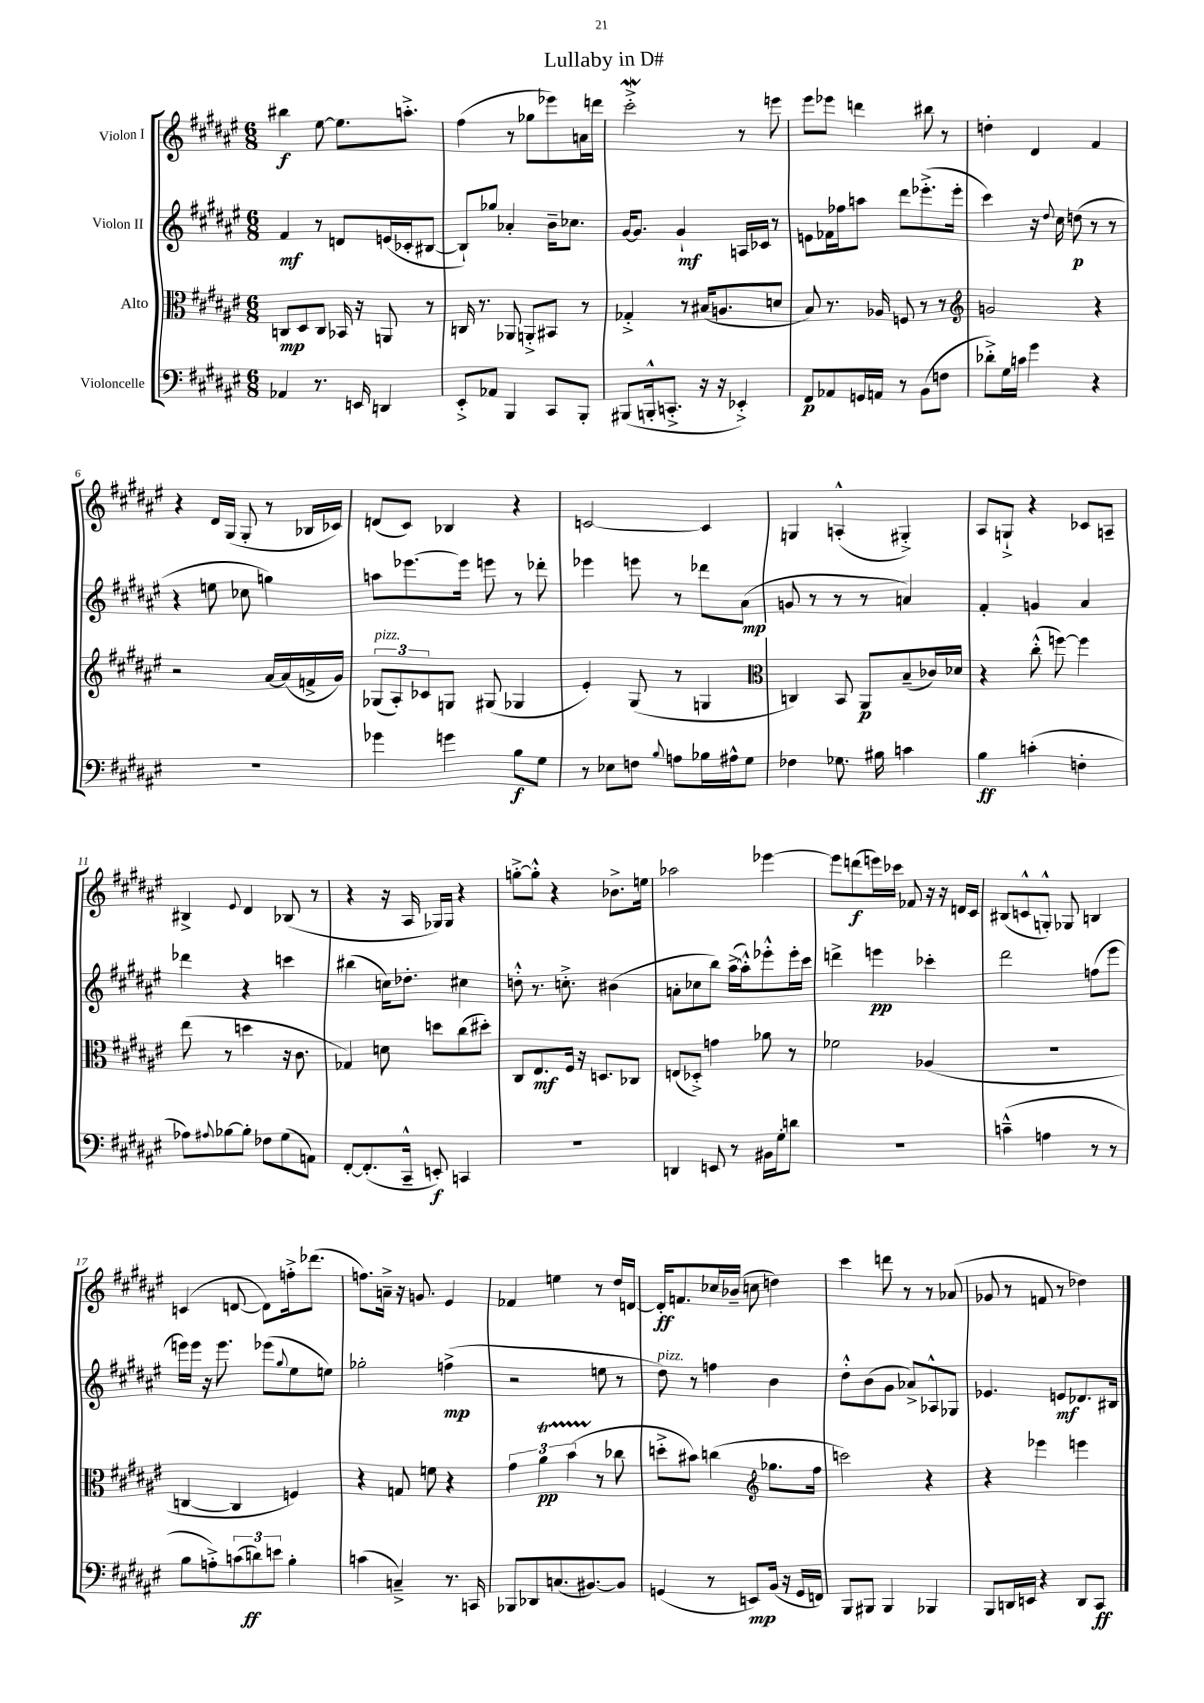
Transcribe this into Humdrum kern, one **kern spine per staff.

**kern	**kern	**kern	**kern
*staff4	*staff3	*staff2	*staff1
*clefF4	*clefC3	*clefG2	*clefG2
*k[f#c#g#d#a#e#]	*k[f#c#g#d#a#e#]	*k[f#c#g#d#a#e#]	*k[f#c#g#d#a#e#]
*M6/8	*M6/8	*M6/8	*M6/8
4AA-	8C	4f#	4bb#
.	8D#	.	.
8.r	8C	8r	[8ee#
.	16BB-	8d	8.ee#]
16EE	16r	.	.
4DD	8AA	(16e	.
.	.	16c-'	8.aa'^
.	8r	[8B#	.
=	=	=	=
8EE#'^	16C	8B#`])	(4ff#
.	8.r	.	.
8AA-	.	8gg-	.
4BBB	8AA-	4a-'	8r
.	8AA'^	.	8gg-
8CC#	8BB#	16b~	8eee-)
.	.	8.cc-	.
8BBB'	8r	.	16a
.	.	.	16ddd
=	=	=	=
(8BBB#	4G-'^	[16g#	2ccc#'^
.	.	8.g#]	.
16BBB'^^	.	.	.
8.CC'^	.	.	.
.	8r	4g#`	.
16r	(16B#	.	.
16r	8.A	.	.
4EE-'^)	.	16A	8r
.	.	16c-	.
.	8d	8r	8eee
=	=	=	=
8FF#	8B)	8e	8eee#
8AA-	8.r	16f-	8eee-
.	.	16ff-	.
16GG	.	8aa	4ddd
16AA	16A-	.	.
8r	8F	8ddd#	.
(8BB	8r	(8.eee-'^	8bb#
8F	8r	.	8r
.	.	16eee-'	.
=	=	=	=
*	*clefG2	*	*
8d-'^)	2g	4ccc#)	4dd'
16G#	.	.	.
16c	.	.	.
4g#	.	16r	4d#
.	.	8qqdd#	.
.	.	16cc#	.
.	.	(8dd	.
4r	4r	8r	4f#
.	.	8r	.
=	=	=	=
2.r	2r	4r	4r
.	.	8ee	16d#
.	.	.	(16G#
.	.	8cc-	8G#'
.	[16a#	4gg)	8r
.	(16a#]	.	.
.	16f^	.	16B-
.	16g#)	.	16c-)
=	=	=	=
4g-	(12G-	8aa	(8d
.	12A#')	.	.
.	.	[8.eee-	8c#)
.	12c-	.	.
4g	8G	.	4B-
.	.	16eee-]	.
.	(8G#	8eee	.
8B	4G-	8r	4r
8G#	.	8ddd-'	.
=	=	=	=
8r	4e#')	4eee-	[2c
8E-	.	.	.
8F	(8G#	8eee	.
8qqB	.	.	.
8A	8r	8r	.
16B-	4G	8ddd-	4c]
16A#^^	.	.	.
8G#	.	(8a#	.
=	=	=	=
*	*clefC3	*	*
4F-	4C)	8g	4G
.	.	8r	.
8.G-	8BB	8r	(4A'^^
.	8AA#	8r	.
16B#	.	.	.
4c	(8B~	4a)	4G#'^)
.	16c-)	.	.
.	16d-	.	.
=	=	=	=
4B	4r	4f#'	8A#
.	.	.	8G`^
(4c'	(8cc#'^^	4g	4r
.	[8ff)	.	.
4F'	4ff]	4a#	8c-
.	.	.	8A~
=	=	=	=
8A-)	(8ee#	4ddd-	4B#^
8qqA#	.	.	.
[8B-	8r	.	.
.	.	.	8qqe#
8B-']	4dd	4r	4d#
8F-	.	.	.
(8G#	16r	4ccc	(8B-
.	8.c#	.	.
8AA)	.	.	8r
=	=	=	=
[8FF#'	4G-)	(4bb#	4r
(8.FF#']	.	.	.
.	8d	16cc)	16r
16CC#~^^	.	8.dd-'	16A#
8EE')	8dd	.	16G-)
.	.	.	16G-
4CC	(8cc#	4cc#	4r
.	8dd#')	.	.
=	=	=	=
2.r	8C#	8dd'^^	[8gg'^
.	8.E#	8.r	8gg'^^]
.	.	.	4r
.	16F#	8.cc'^	.
.	16r	.	.
.	8.D	.	.
.	.	(4b#	8.b-^
.	8C-	.	.
.	.	.	16ee
=	=	=	=
4DD	(8E	8a'	2aa-
.	8D-'^)	8cc-	.
8EE	4g	8bb)	.
8r	.	([16aa#^	.
.	.	16aa#'^^])	.
16BB#	8a-	8eee-'^^	[4eee-
16G#'	.	.	.
8d	8r	16eee-'	.
.	.	16ccc#	.
=	=	=	=
2.r	2f-	4ddd^	8eee-]
.	.	.	(8ddd
.	.	4eee	16eee)
.	.	.	16ccc-
.	.	.	8f-
.	(4A-	4ccc-'	16r
.	.	.	16r
.	.	.	16d
.	.	.	16c#
=	=	=	=
(4c~^^	2.r	2ddd#	(8B#
.	.	.	8c^^
4A	.	.	8G'^^)
.	.	.	8G-
8r	.	(8ff	4B
8r	.	8eee#	.
=	=	=	=
8B	[4C	16eee)	(4c
.	.	16eee	.
8A'^)	.	16r	.
.	.	8.eee	.
(12c	4C]	.	[8d
12d)	.	.	.
.	.	(8eee-	8d])
12e	.	.	.
.	.	8qqgg#	.
4B'	4F)	8ee#	16ff'^
.	.	.	(8.ddd-
.	.	8ee)	.
=	=	=	=
(4c	4r	2gg-'	8.ff)
.	.	.	16a~^
4C~^)	8G	.	16r
.	.	.	8.g
.	8f	.	.
8.r	4r	(4ff^	4e#
16CC	.	.	.
=	=	=	=
8BBB-	6g#	2r	4f-
8DD-	.	.	.
.	6a#	.	.
(8.C	.	.	4ee
.	(6b	.	.
[8.BB#)	.	.	.
.	8r	8ee	8r
8BB#]	8cc-	8r	16dd#
.	.	.	[16d
=	=	=	=
(4GG	8dd'^	8dd#)	16d']
.	.	.	8.f
.	8b#)	8r	.
8r	(4cc	4ff	16cc-
.	.	.	(16b-~
8EE)	.	.	8cc
*	*clefG2	*	*
(16BB	8.gg-	4b	4dd)
16r	.	.	.
16GG	.	.	.
16FF)	16ff#	.	.
=	=	=	=
8BBB	2ccc)	8dd#'^^	4ccc#
8BBB#	.	(8b	.
4BBB#	.	8g#	8ddd
.	.	8a-^)	8r
4BBB-	4r	8A-^^	8r
.	.	8G-	(8a-
=	=	=	=
8BBB	4r	4.e-	8g-
16DD	.	.	8r
16EE	.	.	.
4r	4eee-	.	8f
.	.	8e	8r
8DD	4eee	8.d-	4dd-)
8CC#	.	.	.
.	.	16B#	.
==	==	==	==
*-	*-	*-	*-
